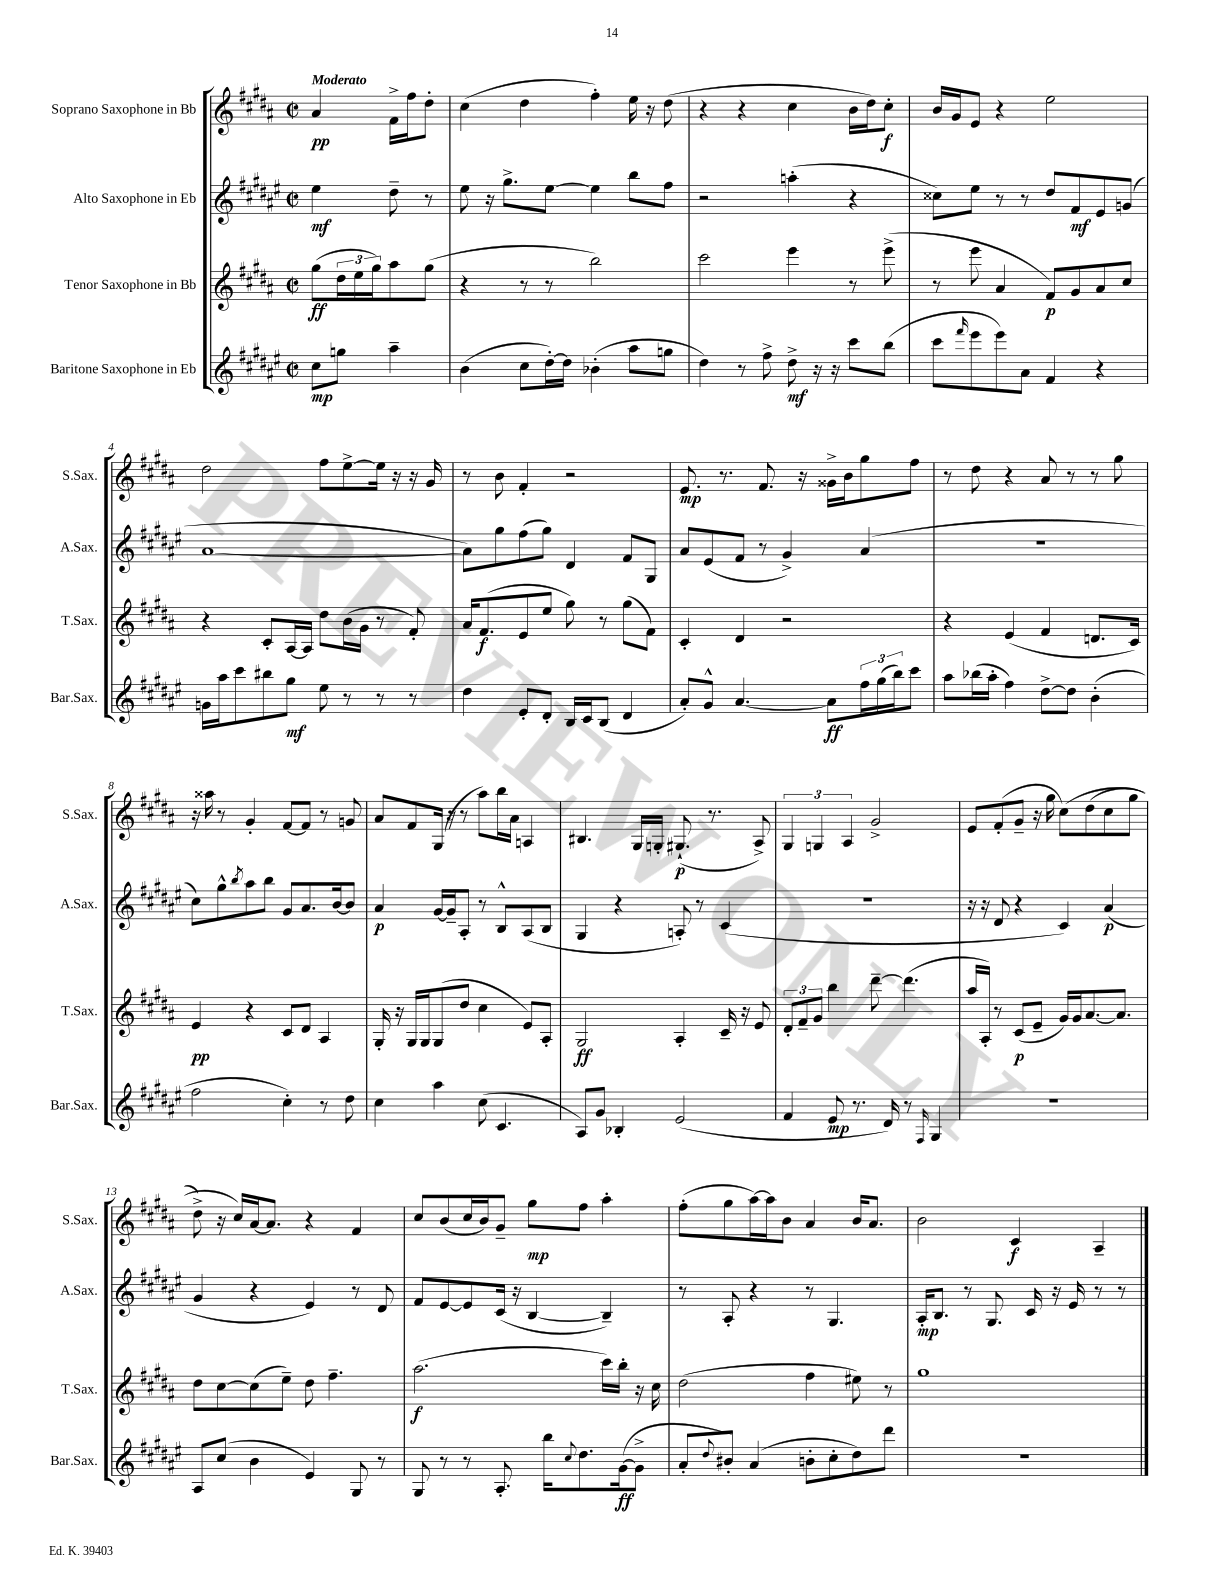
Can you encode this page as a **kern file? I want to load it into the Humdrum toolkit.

**kern	**dynam	**kern	**dynam	**kern	**dynam	**kern	**dynam
*part4	*part4	*part3	*part3	*part2	*part2	*part1	*part1
*staff4	*staff4	*staff3	*staff3	*staff2	*staff2	*staff1	*staff1
*I"Baritone Saxophone in Eb	*	*I"Tenor Saxophone in Bb	*	*I"Alto Saxophone in Eb	*	*I"Soprano Saxophone in Bb	*
*I'Bar.Sax.	*	*I'T.Sax.	*	*I'A.Sax.	*	*I'S.Sax.	*
*clefG2	*	*clefG2	*	*clefG2	*	*clefG2	*
*k[f#c#g#d#a#e#]	*	*k[f#c#g#d#a#]	*	*k[f#c#g#d#a#e#]	*	*k[f#c#g#d#a#]	*
*M2/2	*	*M2/2	*	*M2/2	*	*M2/2	*
*met(c|)	*	*met(c|)	*	*met(c|)	*	*met(c|)	*
=	=	=	=	=	=	=	=
!	!	!	!	!	!	!LO:TX:a:B:t=Moderato	!
8cc#\L	mp	(8gg#\L	ff	4ee#\	mf	4a#/	pp
8ggn\J	.	24dd#\L	.	.	.	.	.
.	.	24ee\	.	.	.	.	.
.	.	24gg#\J)	.	.	.	.	.
4aa#~\	.	8aa#\	.	8dd#~\	.	16f#^\LL	.
.	.	.	.	.	.	16ff#\J	.
.	.	(8gg#\J	.	8r	.	8dd#'\J	.
=1	=1	=1	=1	=1	=1	=1	=1
(4b\	.	4r	.	8ee#\	.	(4cc#\	.
.	.	.	.	16r	.	.	.
.	.	.	.	8.gg#^\L	.	.	.
8cc#\L	.	8r	.	.	.	4dd#\	.
[16dd#'\L)	.	8r	.	[8ee#\J	.	.	.
16dd#\JJ]	.	.	.	.	.	.	.
(4b-X'\	.	2bb\)	.	4ee#\]	.	4ff#'\)	.
8aa#\L	.	.	.	8bb\L	.	16ee\	.
.	.	.	.	.	.	16r	.
8ggn\J	.	.	.	8ff#\J	.	(8dd#\	.
=2	=2	=2	=2	=2	=2	=2	=2
4dd#\)	.	2ccc#\	.	2r	.	4r	.
8r	.	.	.	.	.	4r	.
8ff#^\	.	.	.	.	.	.	.
8dd#^\	mf	4eee\	.	(4aan'\	.	4cc#\	.
16r	.	.	.	.	.	.	.
16r	.	.	.	.	.	.	.
8ccc#\L	.	8r	.	4r	.	16b\LL	.
.	.	.	.	.	.	16dd#\J)	.
(8bb\J	.	(8eee^\	.	.	.	8cc#'\J	f
=3	=3	=3	=3	=3	=3	=3	=3
8ccc#\L	.	8r	.	8cc##X\L)	.	16b/LL	.
.	.	.	.	.	.	16g#/J	.
16qqfff#/	.	.	.	.	.	.	.
8eee#\	.	8eee\	.	8ee#\J	.	8e/J	.
8eee#\)	.	4a#/	.	8r	.	4r	.
8a#\J	.	.	.	8r	.	.	.
4f#/	.	8f#/L)	p	8dd#/L	.	2ee\	.
.	.	8g#/	.	8f#/	mf	.	.
4r	.	8a#/	.	8e#/	.	.	.
.	.	8cc#/J	.	(8gn/J	.	.	.
!!LO:LB:g=z
=4	=4	=4	=4	=4	=4	=4	=4
16gn\LL	.	4r	.	[1a#	.	2dd#\	.
16aa#\J	.	.	.	.	.	.	.
8ccc#\	.	.	.	.	.	.	.
8bb#X\	.	8c#'/L	.	.	.	.	.
8gg#\J	mf	[16A#/L	.	.	.	.	.
.	.	16A#/JJ]	.	.	.	.	.
8ee#\	.	8dd#\L	.	.	.	8ff#\L	.
8r	.	(16b\L	.	.	.	[8ee^\	.
.	.	16g#\JJ	.	.	.	.	.
8r	.	8r	.	.	.	16ee\Jk]	.
.	.	.	.	.	.	16r	.
8r	.	8f#'/)	.	.	.	16r	.
.	.	.	.	.	.	16g#/	.
=5	=5	=5	=5	=5	=5	=5	=5
4dd#\	.	16a#/KL	.	8a#\L])	.	8r	.
.	.	(8.f#/	f	.	.	.	.
.	.	.	.	8gg#\	.	8b\	.
8e#'/L	.	8e/	.	(8ff#\	.	4f#'/	.
8d#'/J	.	8ee/J	.	8gg#\J)	.	.	.
16B/LL	.	8gg#\)	.	4d#/	.	2r	.
16c#/J	.	.	.	.	.	.	.
(8B/J	.	8r	.	.	.	.	.
4d#/	.	(8gg#\L	.	8f#/L	.	.	.
.	.	8f#\J)	.	8G#/J	.	.	.
=6	=6	=6	=6	=6	=6	=6	=6
8a#'/L)	.	4c#'/	.	8a#/L	.	8.e/	mp
8g#^^/J	.	.	.	(8e#/	.	.	.
.	.	.	.	.	.	8.r	.
[4.a#/	.	4d#/	.	8f#/J	.	.	.
.	.	.	.	8r	.	8.f#/	.
.	.	2r	.	4g#^/)	.	.	.
.	.	.	.	.	.	16r	.
8a#\L]	ff	.	.	.	.	16g##X^\LL	.
.	.	.	.	.	.	16b\J	.
24ff#\L	.	.	.	(4a#/	.	8gg#\	.
(24gg#\	.	.	.	.	.	.	.
24bb\J)	.	.	.	.	.	.	.
8ccc#\J	.	.	.	.	.	8ff#\J	.
=7	=7	=7	=7	=7	=7	=7	=7
8aa#\L	.	4r	.	1r	.	8r	.
(16bb-X\L	.	.	.	.	.	8dd#\	.
16aa#'\JJ	.	.	.	.	.	.	.
4ff#\)	.	(4e/	.	.	.	4r	.
[8dd#^\L	.	4f#/	.	.	.	8a#/	.
8dd#\J]	.	.	.	.	.	8r	.
(4b'\	.	8.dn/L	.	.	.	8r	.
.	.	.	.	.	.	8gg#\	.
.	.	16c#/Jk)	.	.	.	.	.
!!LO:LB:g=z
=8	=8	=8	=8	=8	=8	=8	=8
2ff#\	.	4e/	pp	8cc#\L)	.	16r	.
.	.	.	.	.	.	16aa##X\	.
.	.	.	.	8gg#^^\	.	8r	.
.	.	.	.	8qbb/	.	.	.
.	.	4r	.	8aa#\	.	4g#'/	.
.	.	.	.	8bb\J	.	.	.
4cc#'\)	.	8c#/L	.	8g#/L	.	[8f#/L	.
.	.	8d#/J	.	8.a#/	.	8f#/J]	.
8r	.	4A#/	.	.	.	8r	.
.	.	.	.	[16b/k	.	.	.
8dd#\	.	.	.	8b/J]	.	8gn/	.
=9	=9	=9	=9	=9	=9	=9	=9
4cc#\	.	16G#'/	.	4a#/	p	8a#/L	.
.	.	16r	.	.	.	.	.
.	.	16G#/LL	.	.	.	8f#/	.
.	.	16G#/J	.	.	.	.	.
4aa#\	.	(8G#/	.	[16g#/LL	.	(16G#/Jk	.
.	.	.	.	16g#~/J]	.	16r	.
.	.	8dd#/J	.	8A#'/J	.	8r	.
(8cc#\	.	4cc#\	.	8r	.	8aa#\L)	.
4.c#/	.	.	.	8B^^/L	.	16bb\L	.
.	.	.	.	.	.	16a#\JJ	.
.	.	8e/L)	.	(8A#/	.	4An/	.
.	.	8A#'/J	.	8B/J	.	.	.
=10	=10	=10	=10	=10	=10	=10	=10
8A#/L)	.	2G#/	ff	4G#/	.	4.B#X/	.
8g#/J	.	.	.	.	.	.	.
4B-X'/	.	.	.	4r	.	.	.
.	.	.	.	.	.	16G#/LL	.
.	.	.	.	.	.	16Gn'/JJ	.
(2e#/	.	4A#'/	.	8An'/)	.	(8.G#X`/	p
.	.	.	.	8r	.	.	.
.	.	.	.	.	.	8.r	.
.	.	16c#~/	.	(4c#/	.	.	.
.	.	16r	.	.	.	.	.
.	.	8e/	.	.	.	8A#^/)	.
=11	=11	=11	=11	=11	=11	=11	=11
4f#/	.	12d#'/L	.	1r	.	6G#/	.
.	.	12f#~/	.	.	.	.	.
.	.	12g#/J	.	.	.	6Gn/	.
8e#/	mp	4bb\	.	.	.	.	.
.	.	.	.	.	.	6A#/	.
8.r	.	.	.	.	.	.	.
.	.	[8ddd#~\	.	.	.	2g#^/	.
16d#/)	.	.	.	.	.	.	.
8r	.	(4.ddd#\]	.	.	.	.	.
16qqF#/	.	.	.	.	.	.	.
4G#/	.	.	.	.	.	.	.
=12	=12	=12	=12	=12	=12	=12	=12
1r	.	16aa#/LL	.	16r	.	8e/L	.
.	.	16A#'/JJ)	.	16r	.	.	.
.	.	8r	.	8d#/	.	(8f#'/	.
.	.	(8c#/L	p	4r	.	8g#~/J	.
.	.	8e~/J	.	.	.	16r	.
.	.	.	.	.	.	16gg#\	.
.	.	16g#/LL)	.	4c#/)	.	(8cc#\L)	.
.	.	16g#/J	.	.	.	.	.
.	.	[8.a#/	.	.	.	(8dd#\	.
.	.	.	.	(4a#/	p	8cc#\	.
.	.	8.a#/J]	.	.	.	.	.
.	.	.	.	.	.	8gg#\J	.
!!LO:LB:g=z
=13	=13	=13	=13	=13	=13	=13	=13
8A#/L	.	8dd#\L	.	4g#/	.	8dd#^\)	.
(8cc#/J	.	[8cc#\	.	.	.	16r	.
.	.	.	.	.	.	16cc#/LL)	.
4b\	.	(8cc#\]	.	4r	.	[16a#/J	.
.	.	.	.	.	.	8.a#/J]	.
.	.	8ee~\J)	.	.	.	.	.
4e#/)	.	8dd#\	.	4e#/)	.	4r	.
.	.	4.ff#~\	.	.	.	.	.
8G#/	.	.	.	8r	.	4f#/	.
8r	.	.	.	8d#/	.	.	.
=14	=14	=14	=14	=14	=14	=14	=14
8G#/	.	(2.aa#\	f	8f#/L	.	8cc#/L	.
8r	.	.	.	[8e#/	.	(8b/	.
8r	.	.	.	8e#/]	.	16cc#/L	.
.	.	.	.	.	.	16b/J)	.
8.A#'/	.	.	.	(16c#/Jk	.	8g#~/J	.
.	.	.	.	16r	.	.	.
.	.	.	.	[4B/	.	8gg#\L	mp
16bb\KL	.	.	.	.	.	.	.
8qqcc#/	.	.	.	.	.	.	.
8.dd#\	.	.	.	.	.	8ff#\J	.
.	.	16ccc#\LL)	.	4B~/])	.	4aa#'\	.
([16g#\k	ff	16bb'\JJ	.	.	.	.	.
8g#^\J]	.	16r	.	.	.	.	.
.	.	16cc#\	.	.	.	.	.
=15	=15	=15	=15	=15	=15	=15	=15
8a#'/L	.	(2dd#\	.	8r	.	(8ff#'\L	.
8qqdd#/	.	.	.	.	.	.	.
8b#X'/J)	.	.	.	8A#'/	.	8gg#\	.
(4a#/	.	.	.	4r	.	[16aa#\L)	.
.	.	.	.	.	.	16aa#\J]	.
.	.	.	.	.	.	8b\J	.
8bn'\L	.	4ff#\	.	8r	.	4a#/	.
8cc#'\	.	.	.	4.G#/	.	.	.
8dd#\)	.	8ee#X\)	.	.	.	16b/KL	.
.	.	.	.	.	.	8.a#/J	.
8ddd#\J	.	8r	.	.	.	.	.
=16	=16	=16	=16	=16	=16	=16	=16
1r	.	1gg#	.	16A#'/KL	mp	2b\	.
.	.	.	.	8.B/J	.	.	.
.	.	.	.	8r	.	.	.
.	.	.	.	8.G#/	.	.	.
.	.	.	.	.	.	4c#/	f
.	.	.	.	16c#/	.	.	.
.	.	.	.	16r	.	.	.
.	.	.	.	16e#/	.	.	.
.	.	.	.	8r	.	4A#~/	.
.	.	.	.	8r	.	.	.
==	==	==	==	==	==	==	==
*-	*-	*-	*-	*-	*-	*-	*-
